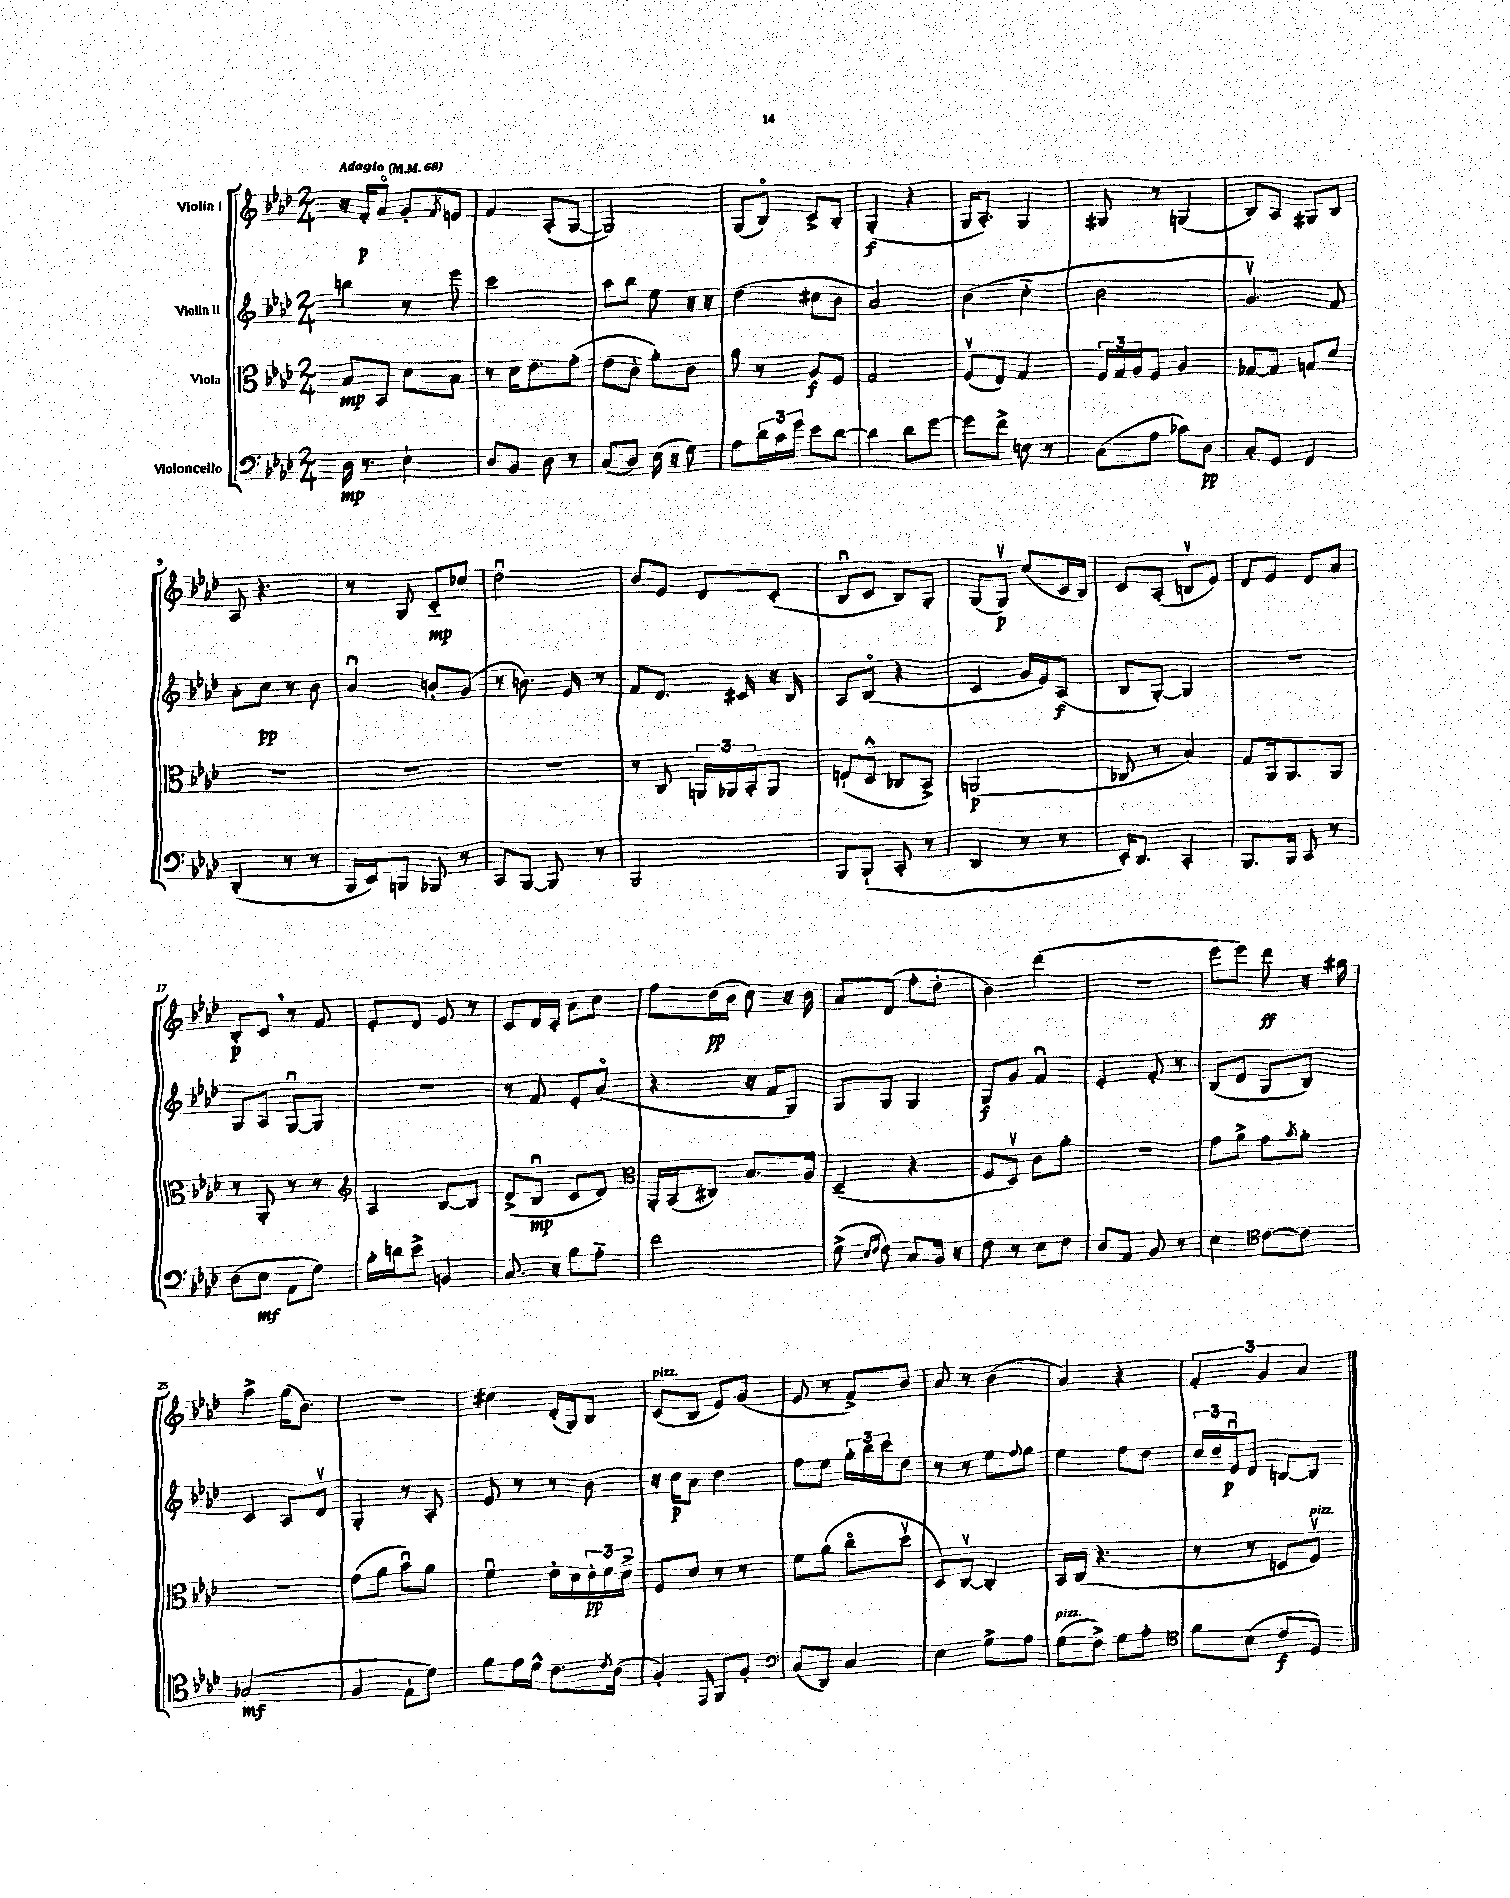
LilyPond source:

<<
\new StaffGroup <<
\new Staff = "s0" \with { instrumentName = "Violin I" } {
    \clef treble \key aes \major \numericTimeSignature \time 2/4 \tempo "Adagio" 4 = 68
    r16 f'16-.\p aes'8\flageolet g'8-. \acciaccatura { f'8 } e'8 |
    f'4 aes8-.( g8~ |
    g2) |
    g8( bes8\flageolet) c'8-> bes8-. |
    g4-.\f( r4 |
    g16 aes8.-.) g4 |
    gis8 r8 g4( |
    bes8) aes8 gis8 bes8 |
    aes8 r4. |
    r8 g8 c'8-_\mp ces''8 |
    des''2\downbow |
    bes'8 ees'8 des'8 c'8-.( |
    bes8\downbow c'8 bes8) g8-. |
    g8( g8\upbow\p) c''8( c'16 bes16) |
    c'8 aes8-.( b8\upbow ees'8) |
    des'8 ees'8 des'8 aes'8 |
    bes8-.\p c'8 \breathe r8 f'8 |
    ees'8-. des'8 ees'8 r8 |
    c'8 des'16 c'16-. aes'8 c''8 |
    f''8 des''16\pp( bes'16 c''8) r16 bes'16 |
    aes'8 des'8( f''8-. des''8-. |
    bes'4) des'''4( |
    r2 |
    ees'''8 ees'''8) des'''8\ff r16 gis''16 |
    aes''4-> g''16( bes'8.) |
    R2 |
    cis''4 des'16-.( g16) bes8 |
    c'8^\markup { \italic "pizz." }( bes8 ees'8) g'8( |
    ees'8 r8 f'8->) bes'8 |
    aes'8 r8 bes'4( |
    aes'4) r4 |
    \tuplet 3/2 { f'4-. g'4 aes'4 } \bar "|." |
}
\new Staff = "s1" \with { instrumentName = "Violin II" } {
    \clef treble \key aes \major \numericTimeSignature \time 2/4
    b''4 r8 ees'''8 |
    c'''2 |
    aes''8 bes''8 ees''8 r16 r16 |
    des''4( cis''8 bes'8 |
    aes'2) |
    bes'4( c''4-_ |
    bes'2 |
    g'4.\upbow) f'8 |
    aes'8-. c''8\pp r8 bes'8 |
    aes'4\downbow b'8-. g'8( |
    r8 b'8.) ees'16 r8 |
    f'8 des'8. cis'16 r16 bes16 |
    aes8 bes8\flageolet( r4 |
    c'4 g'16 ees'16) aes8\f( |
    bes8 g8~-.) g4 |
    R2 |
    g8 aes8 g8~\downbow g8 |
    R2 |
    r8 f'8 ees'8-. aes'8\flageolet( |
    r4 r16 f'16 g8) |
    g8 g8 g4 |
    g8\f g'8 f'4\downbow |
    ees'4-. f'8-. r8 |
    bes8( des'8 g8 bes8) |
    c'4 aes8 des'8\upbow |
    g4-. r8 aes8-. |
    ees'8 r8 r8 bes'8 |
    r16 c''16\p aes'8 des''4 |
    f''8 ees''8 \tuplet 3/2 { g''16-. bes''16 c'''16 } des''8 |
    r8 r8 ees''8 \appoggiatura { f''8 } g''8 |
    ees''4 f''8 des''8 |
    \tuplet 3/2 { c''16 des''16 ees'16\downbow\p } des'8 b8~ b8 \bar "|." |
}
\new Staff = "s2" \with { instrumentName = "Viola" } {
    \clef alto \key aes \major \numericTimeSignature \time 2/4
    bes8\mp bes,8 des'8 bes8 |
    r8 des'16 ees'8. g'8-.( |
    ees'8 c'8-. aes'8-.) c'8 |
    aes'8 r8 aes8\f f8 |
    g2 |
    f8\upbow( ees8) g4 |
    \tuplet 3/2 { f16 g16 aes16 } f8 aes4 |
    ges8~ ges8 g8 des'8 |
    R2 |
    R2 |
    R2 |
    r8 c8 \tuplet 3/2 { a,16 aes,16 bes,16-. } aes,8 |
    e8-!( des8-^ ces8 bes,8->) |
    a,2\p( |
    ces8 r8 bes4) |
    g8 aes,16 aes,8. aes,8 |
    r8 aes,8-. r8 r8 |
    \clef treble aes4 bes8~ bes8 |
    des'8->( bes8\downbow\mp c'8 des'8) |
    \clef alto aes,16-. bes,16( cis8) bes8. aes16 |
    des4--( r4 |
    f8 des8\upbow) c'8 aes'8-. |
    R2 |
    g'8 aes'8-> g'8 \acciaccatura { bes'8 } aes'8-. |
    R2 |
    g'8( aes'8 bes'8\downbow) aes'8 |
    f'4\downbow ees'16-. des'16 \tuplet 3/2 { ees'16-.\pp f'16 des'16-> } |
    f8 des'8 r8 r8 |
    f'8 aes'8( c''8\flageolet des''8\upbow |
    des8) c8~\upbow c4-. |
    bes,16 c16( r4. |
    r8 r8 d8 f8\upbow^\markup { \italic "pizz." }) \bar "|." |
}
\new Staff = "s3" \with { instrumentName = "Violoncello" } {
    \clef bass \key aes \major \numericTimeSignature \time 2/4
    des16\mp r8. ees4-! |
    des8 bes,8 des8 r8 |
    c8( des8) ees16( r16 g8) |
    aes8 \tuplet 3/2 { des'16 c'16 g'16 } ees'8 des'8~ |
    des'4 des'8 g'8~ |
    g'8 f'8-> e8 r8 |
    c8( aes8 ces'8) des8\pp |
    c8-. g,8 f,4 |
    des,4-.( r8 r8 |
    bes,,16 ees,16) b,,8 bes,,8 r8 |
    c,8 bes,,8~ bes,,8 r8 |
    bes,,2 |
    bes,,8 bes,,8-!( c,8-. r8 |
    des,4 r8 r8 |
    ees,16-.) des,8. c,4-. |
    bes,,8. bes,,16 c,8 r8 |
    des8( ees8\mf aes,8 g8) |
    bes16-. d'16 ees'8-> b,4 |
    c8. r16 bes8 aes8-_ |
    f'2 |
    g8->( \grace { ees16 f16 } f8) c8 bes,16 r16 |
    f8 r8 ees8 f8 |
    des8 aes,8 bes,8 r8 |
    ees4 \clef tenor c'8~ c'8 |
    ges2\mf( |
    f4 ees8-! des'8) |
    f'8 ees'16 des'16-^ c'8. \acciaccatura { c'8 } aes16( |
    f4-.) \grace { ees,16 } f,8 f8-. |
    \clef bass c8( des,8) c4 |
    ees4 g8-> aes8 |
    g8^\markup { \italic "pizz." }( f8->) g8 aes8-. |
    \clef tenor f'8 bes8( c'8\f des8) \bar "|." |
}
>>
>>
